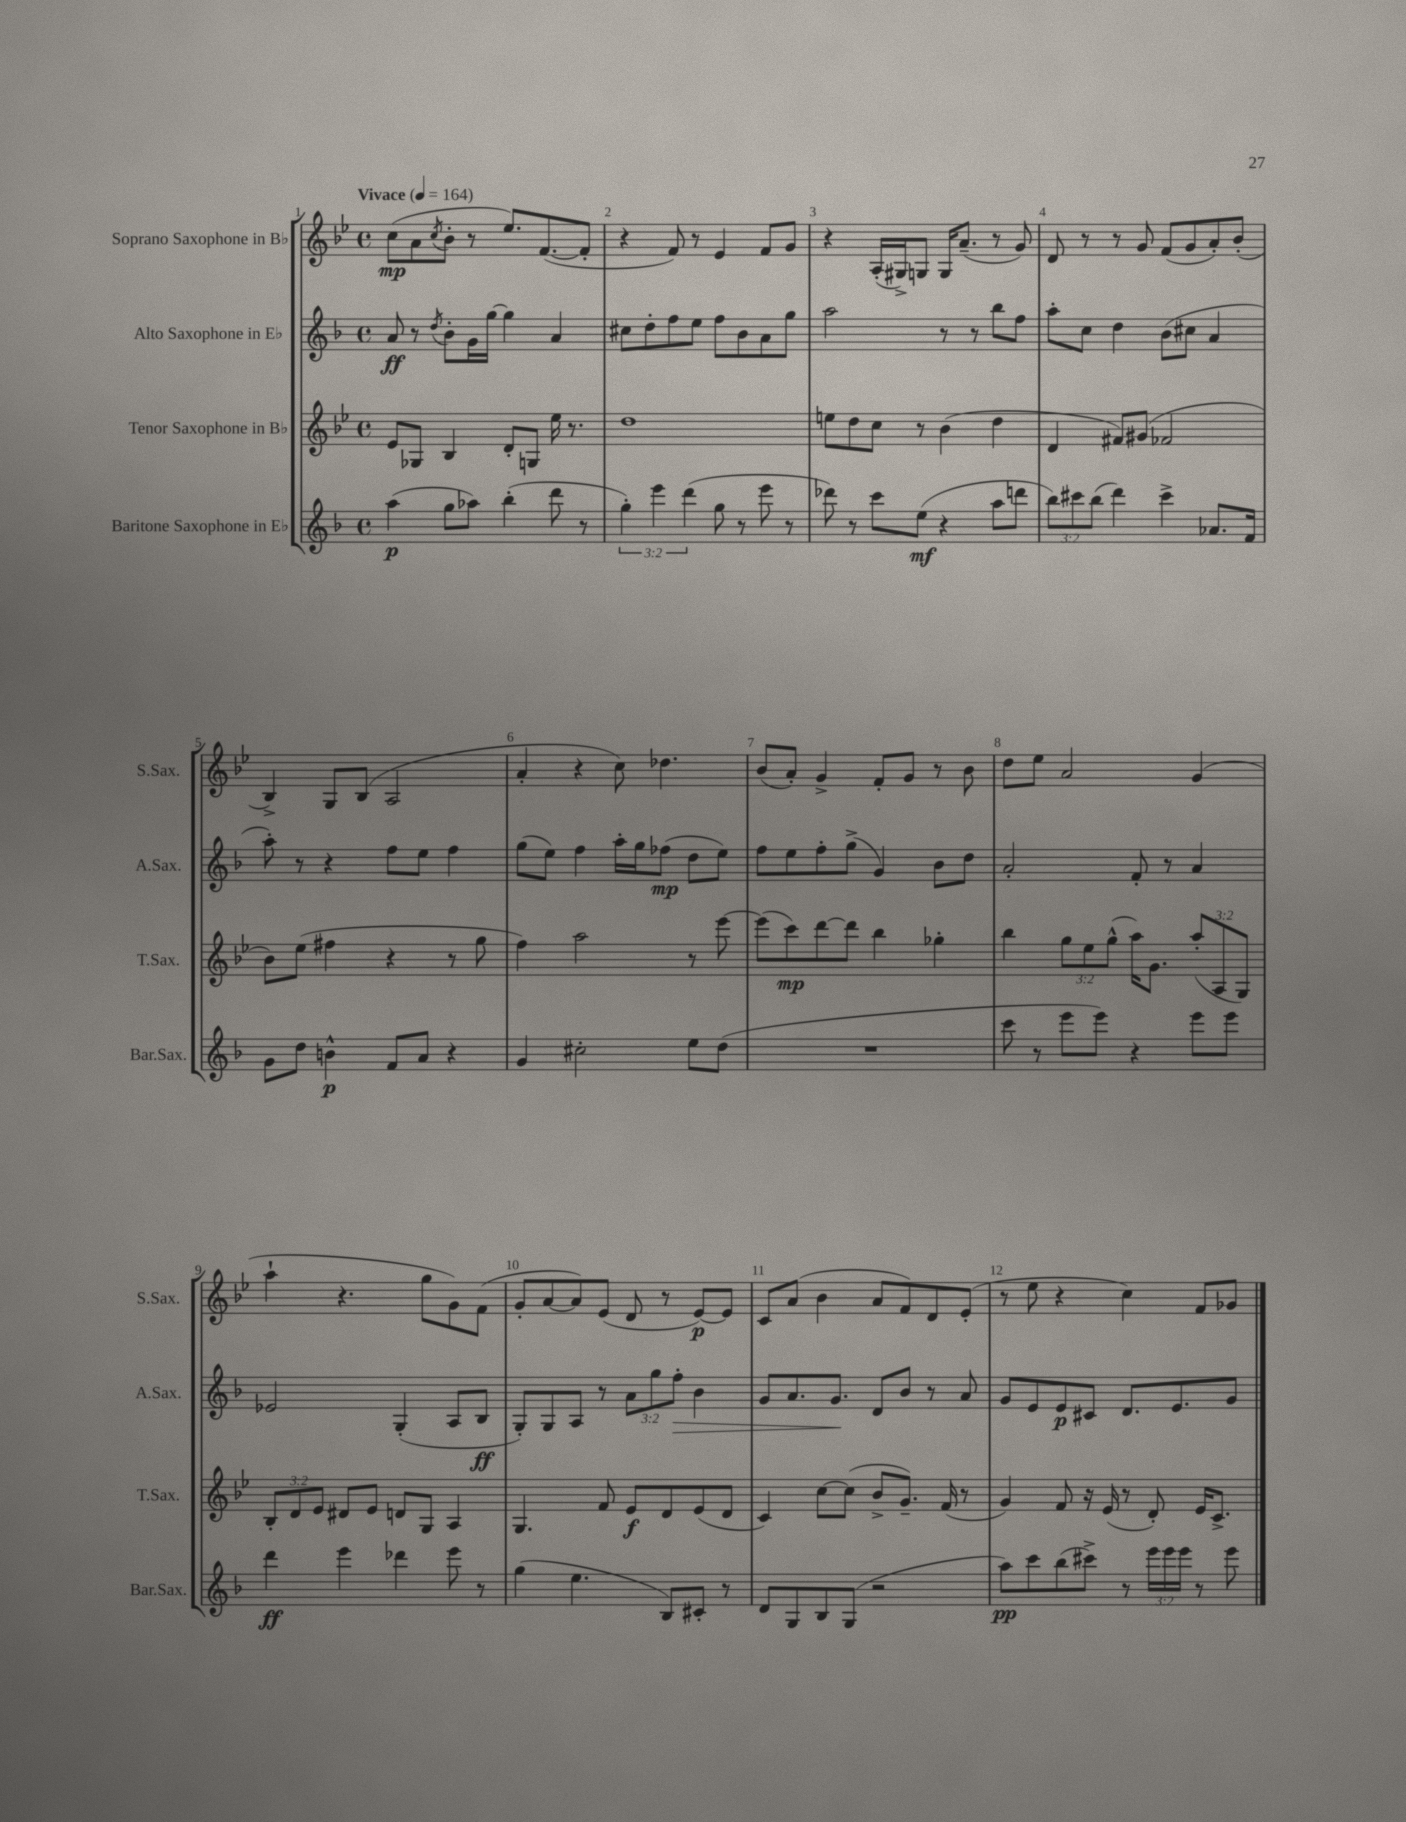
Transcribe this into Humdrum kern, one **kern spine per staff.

**kern	**dynam	**kern	**dynam	**kern	**dynam	**kern	**dynam
*part4	*part4	*part3	*part3	*part2	*part2	*part1	*part1
*staff4	*staff4	*staff3	*staff3	*staff2	*staff2	*staff1	*staff1
*I"Baritone Saxophone in E♭	*	*I"Tenor Saxophone in B♭	*	*I"Alto Saxophone in E♭	*	*I"Soprano Saxophone in B♭	*
*I'Bar.Sax.	*	*I'T.Sax.	*	*I'A.Sax.	*	*I'S.Sax.	*
*clefG2	*	*clefG2	*	*clefG2	*	*clefG2	*
*k[b-]	*	*k[b-e-]	*	*k[b-]	*	*k[b-e-]	*
*M4/4	*	*M4/4	*	*M4/4	*	*M4/4	*
*met(c)	*	*met(c)	*	*met(c)	*	*met(c)	*
*MM164	*	*MM164	*	*MM164	*	*MM164	*
=1	=1	=1	=1	=1	=1	=1	=1
!	!	!	!	!	!	!LO:TX:a:B:t=Vivace	!
(4aa\	p	8e-/L	.	8a/	ff	(8cc\L	mp
.	.	8G-X/J	.	8r	.	8a\	.
.	.	.	.	8qdd/	.	8qcc/	.
8gg\L	.	4B-/	.	8b-'\L	.	8b-'\J	.
8aa-X\J)	.	.	.	16g\L	.	8r	.
.	.	.	.	[16gg\JJ	.	.	.
(4bb-'\	.	8d'/L	.	4gg\]	.	8.ee-/L)	.
.	.	8Gn/J	.	.	.	.	.
.	.	.	.	.	.	([8.f/	.
8ddd\	.	16ee-\	.	4a/	.	.	.
.	.	8.r	.	.	.	.	.
8r	.	.	.	.	.	8f'/J]	.
=2	=2	=2	=2	=2	=2	=2	=2
6gg'\)	.	1dd	.	8cc#X\L	.	4r	.
.	.	.	.	8dd'\	.	.	.
6eee\	.	.	.	.	.	.	.
.	.	.	.	8ff\	.	8f/)	.
(6ddd\	.	.	.	.	.	.	.
.	.	.	.	8ee\J	.	8r	.
8gg\	.	.	.	8ff\L	.	4e-/	.
8r	.	.	.	8b-\	.	.	.
8eee\	.	.	.	8a\	.	8f/L	.
8r	.	.	.	8gg\J	.	8g/J	.
=3	=3	=3	=3	=3	=3	=3	=3
8ddd-X\)	.	8een\L	.	2aa\	.	4r	.
8r	.	8dd\	.	.	.	.	.
8ccc\L	.	8cc\J	.	.	.	(16A'/LL	.
.	.	.	.	.	.	16G#X^/J)	.
(8ee\J	mf	8r	.	.	.	8Gn/J	.
4r	.	(4b-\	.	8r	.	16G/KL	.
.	.	.	.	.	.	(8.a~/J	.
.	.	.	.	8r	.	.	.
8aa\L	.	4dd\	.	8bb-\L	.	8r	.
8dddn\J	.	.	.	8ff\J	.	8g/)	.
=4	=4	=4	=4	=4	=4	=4	=4
12bb-\L)	.	4d/	.	8aa'\L	.	8d/	.
12ccc#X\	.	.	.	.	.	.	.
.	.	.	.	8cc\J	.	8r	.
(12bb-\J	.	.	.	.	.	.	.
4ddd\)	.	8f#X/L)	.	4dd\	.	8r	.
.	.	(8g#X/J	.	.	.	8g/	.
4ccc#^\	.	2f-X/	.	(8b-\L	.	(8f/L	.
.	.	.	.	8cc#X\J	.	8g/	.
8.a-X/L	.	.	.	4a/	.	8a'/)	.
.	.	.	.	.	.	(8b-'/J	.
16f/Jk	.	.	.	.	.	.	.
!!LO:LB:g=z
=5	=5	=5	=5	=5	=5	=5	=5
8g\L	.	8b-\L)	.	8aa'\)	.	4B-^/)	.
8dd\J	.	(8ee-\J	.	8r	.	.	.
4bn^^\	p	4ff#X\	.	4r	.	8G/L	.
.	.	.	.	.	.	(8B-/J	.
8f/L	.	4r	.	8ff\L	.	2A/	.
8a/J	.	.	.	8ee\J	.	.	.
4r	.	8r	.	4ff\	.	.	.
.	.	8gg\	.	.	.	.	.
=6	=6	=6	=6	=6	=6	=6	=6
4g/	.	4ff\)	.	(8gg\L	.	4a'/	.
.	.	.	.	8ee\J)	.	.	.
2cc#X'\	.	2aa\	.	4ff\	.	4r	.
.	.	.	.	16aa'\LL	.	8cc\)	.
.	.	.	.	16gg\J	.	.	.
.	.	.	.	(8ff-X\J	mp	4.dd-X\	.
8ee\L	.	8r	.	8dd\L	.	.	.
(8dd\J	.	[8eee-\	.	8ee\J)	.	.	.
=7	=7	=7	=7	=7	=7	=7	=7
1r	.	(8eee-\L]	.	8ff\L	.	(8b-/L	.
.	.	8ccc\)	mp	8ee\	.	8a'/J)	.
.	.	[8ddd\	.	8ff'\	.	4g^/	.
.	.	8ddd\J]	.	(8gg^\J	.	.	.
.	.	4bb-\	.	4g/)	.	8f'/L	.
.	.	.	.	.	.	8g/J	.
.	.	4gg-X'\	.	8b-\L	.	8r	.
.	.	.	.	8dd\J	.	8b-\	.
=8	=8	=8	=8	=8	=8	=8	=8
8ccc\	.	4bb-\	.	2a'/	.	8dd\L	.
8r	.	.	.	.	.	8ee-\J	.
8eee\L	.	12gg\L	.	.	.	2a/	.
.	.	12ee-\	.	.	.	.	.
8eee\J)	.	.	.	.	.	.	.
.	.	(12gg^^\J	.	.	.	.	.
4r	.	16aa\KL)	.	8f'/	.	.	.
.	.	8.g\J	.	.	.	.	.
.	.	.	.	8r	.	.	.
8eee\L	.	(12aa'/L	.	4a/	.	(4g/	.
.	.	12A/	.	.	.	.	.
8eee\J	.	.	.	.	.	.	.
.	.	12G/J)	.	.	.	.	.
!!LO:LB:g=z
=9	=9	=9	=9	=9	=9	=9	=9
4ddd\	ff	12B-'/L	.	2e-X/	.	4aa`\	.
.	.	12d/	.	.	.	.	.
.	.	12e-/J	.	.	.	.	.
4eee\	.	8d#X/L	.	.	.	4.r	.
.	.	8e-/J	.	.	.	.	.
4ddd-X\	.	8dn/L	.	(4G'/	.	.	.
.	.	8G/J	.	.	.	8gg\L	.
8eee\	.	4A/	.	8A/L	.	8g\)	.
8r	.	.	.	8B-/J	ff	(8f\J	.
=10	=10	=10	=10	=10	=10	=10	=10
(4gg\	.	4.G/	.	8G'/L)	.	8g'/L	.
.	.	.	.	8G/	.	[8a/	.
4.ee\	.	.	.	8A/J	.	8a/])	.
.	.	8f/	.	8r	.	(8e-/J	.
.	.	8e-/L	f	12a\L	.	8d/	.
.	.	.	.	12gg\	.	.	.
8B-/L)	.	8d/	.	.	.	8r	.
!	!	!	!	!	!LO:HP:b	!	!
.	.	.	.	12ff'\J	>	.	.
8c#X'/J	.	(8e-/	.	4b-\	.	[8e-/L)	p
8r	.	8d/J	.	.	.	8e-/J]	.
=11	=11	=11	=11	=11	=11	=11	=11
8d/L	.	4c/)	.	8g/L	.	8c/L	.
8G/	.	.	.	8.a/	.	(8a/J	.
8B-/	.	[8cc\L	.	.	.	4b-\	.
.	.	.	.	8.g/J	.	.	.
(8G/J	.	(8cc\J]	.	.	.	.	.
2r	.	8b-^/L	.	8d/L	]	8a/L	.
.	.	8.g~/J)	.	8b-/J	.	8f/)	.
.	.	.	.	8r	.	8d/	.
.	.	(16f/	.	.	.	.	.
.	.	8r	.	8a/	.	(8e-'/J	.
=12	=12	=12	=12	=12	=12	=12	=12
8aa\L)	pp	4g/)	.	8g/L	.	8r	.
8ccc\	.	.	.	8e/	.	8ee-\	.
(8bb-\	.	8f/	.	8e/	p	4r	.
8ccc#X^\J)	.	16r	.	8c#X/J	.	.	.
.	.	(16e-/	.	.	.	.	.
8r	.	8r	.	8.d/L	.	4cc\)	.
24eee\LL	.	8d'/)	.	.	.	.	.
24eee\	.	.	.	.	.	.	.
.	.	.	.	8.e/	.	.	.
24eee\JJ	.	.	.	.	.	.	.
8r	.	16e-/KL	.	.	.	8f/L	.
.	.	8.c^/J	.	.	.	.	.
8eee\	.	.	.	8g/J	.	8g-X/J	.
==	==	==	==	==	==	==	==
*-	*-	*-	*-	*-	*-	*-	*-
